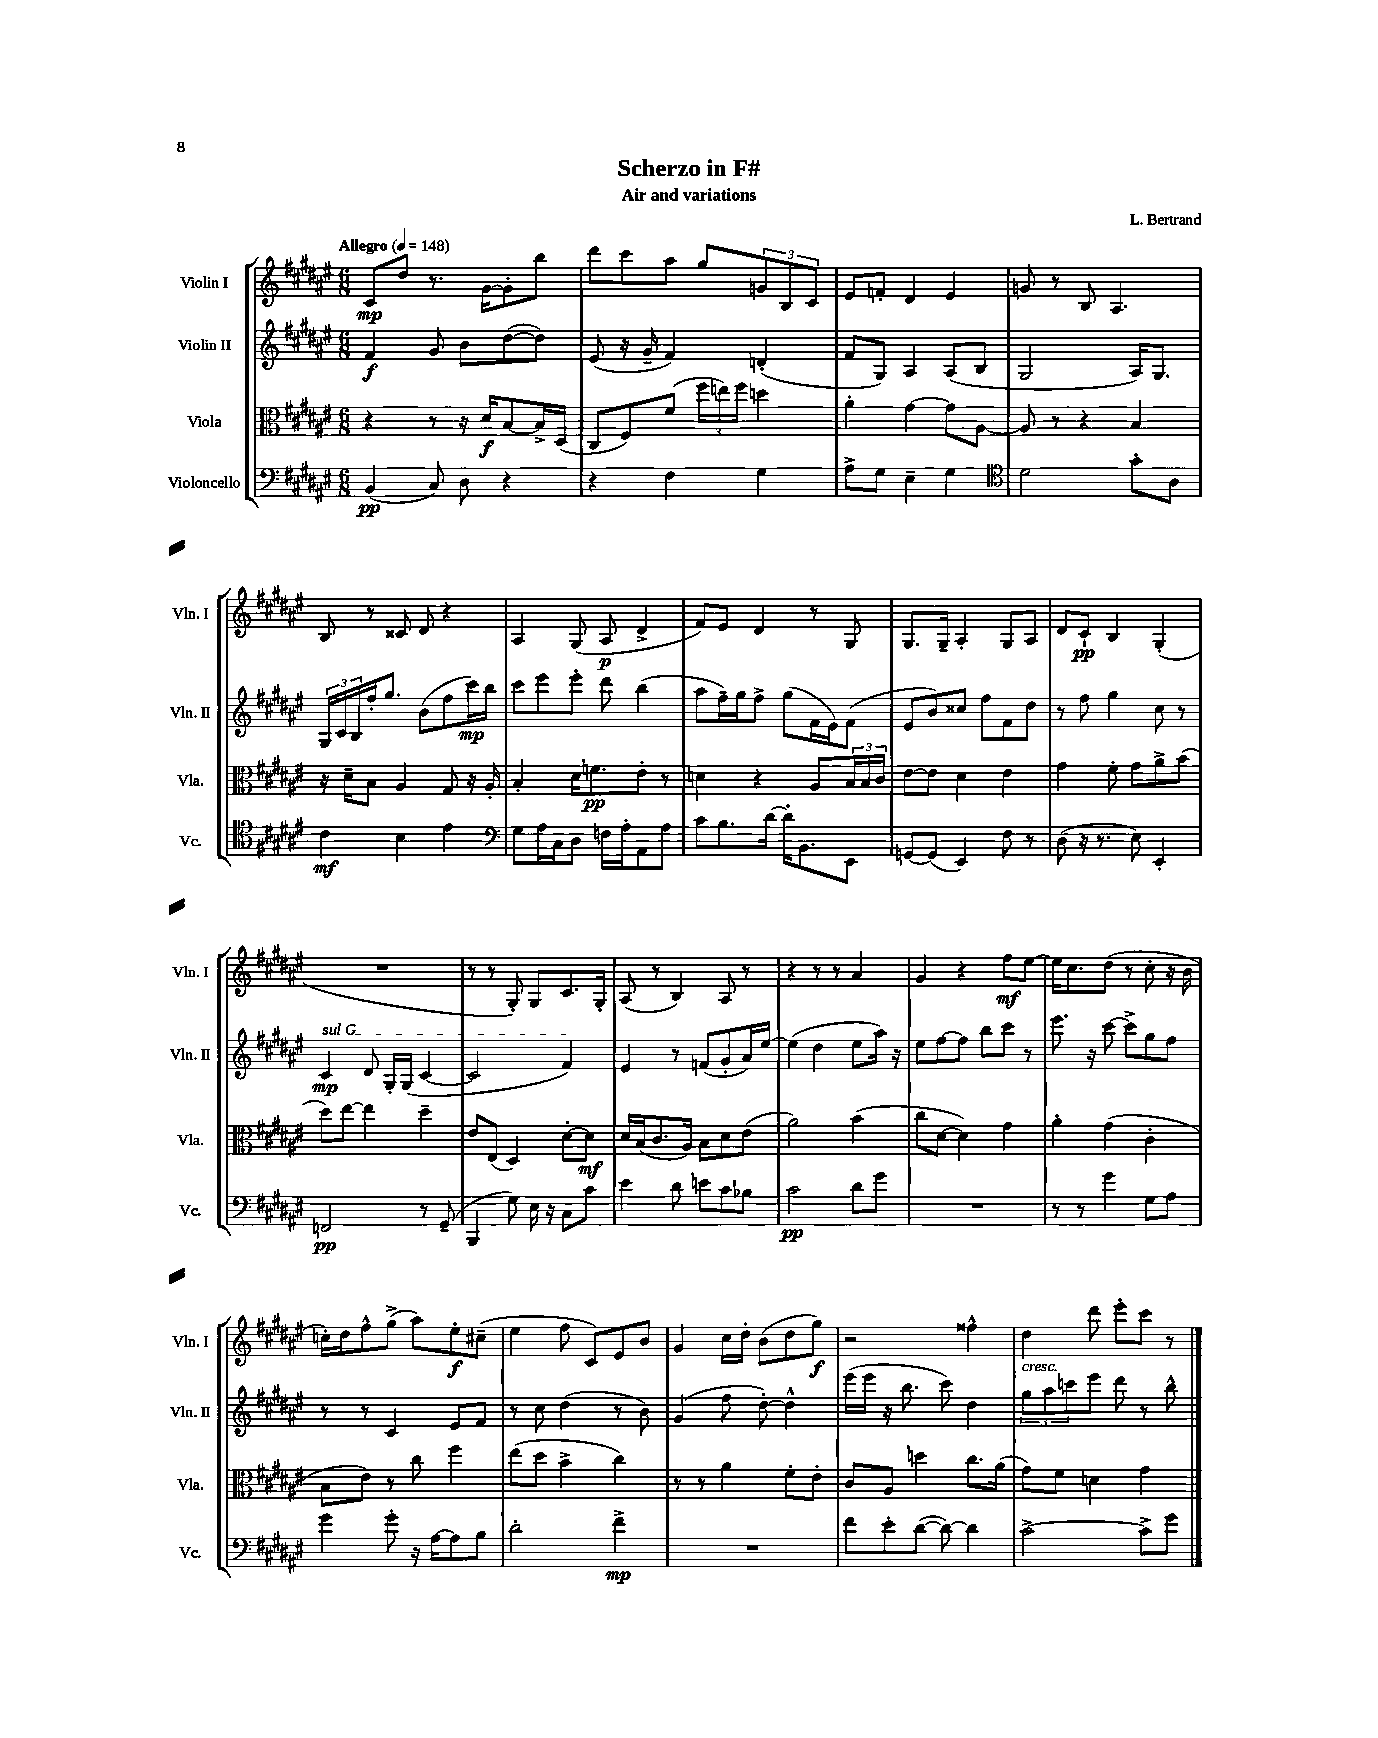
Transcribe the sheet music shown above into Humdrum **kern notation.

**kern	**dynam	**kern	**dynam	**kern	**dynam	**kern	**dynam
*part4	*part4	*part3	*part3	*part2	*part2	*part1	*part1
*staff4	*staff4	*staff3	*staff3	*staff2	*staff2	*staff1	*staff1
*I"Violoncello	*	*I"Viola	*	*I"Violin II	*	*I"Violin I	*
*I'Vc.	*	*I'Vla.	*	*I'Vln. II	*	*I'Vln. I	*
*clefF4	*	*clefC3	*	*clefG2	*	*clefG2	*
*k[f#c#g#d#a#e#]	*	*k[f#c#g#d#a#e#]	*	*k[f#c#g#d#a#e#]	*	*k[f#c#g#d#a#e#]	*
*M6/8	*	*M6/8	*	*M6/8	*	*M6/8	*
*MM148	*	*MM148	*	*MM148	*	*MM148	*
=1	=1	=1	=1	=1	=1	=1	=1
!	!	!	!	!	!	!LO:TX:a:B:t=Allegro	!
(4BB/	pp	4r	.	4f#/	f	8c#/L	mp
.	.	.	.	.	.	8dd#/J	.
8C#/)	.	8r	.	8g#/	.	8.r	.
8D#\	.	16r	.	8b\L	.	.	.
.	.	16d#/KL	f	.	.	[16g#\KL	.
4r	.	[8B/	.	([8dd#\	.	8g#'\]	.
.	.	16B^/L]	.	8dd#\J])	.	8bb\J	.
.	.	(16D#/JJ	.	.	.	.	.
=2	=2	=2	=2	=2	=2	=2	=2
4r	.	8C#/L	.	(8e#/	.	8ddd#\L	.
.	.	8F#/)	.	16r	.	8ccc#\	.
.	.	.	.	16g#~/	.	.	.
4F#\	.	(8f#/J	.	4f#/)	.	8aa#\J	.
.	.	24ff#\LL	.	.	.	8gg#/L	.
.	.	24een\)	.	.	.	.	.
.	.	24ff#\JJ	.	.	.	.	.
4G#\	.	4ddn\	.	(4dn'/	.	12gn/	.
.	.	.	.	.	.	12B/	.
.	.	.	.	.	.	12c#/J	.
=3	=3	=3	=3	=3	=3	=3	=3
8A#^\L	.	4a#'\	.	8f#/L	.	8e#/L	.
8G#\J	.	.	.	8G#/J)	.	8fn'/J	.
4E#~\	.	[4g#\	.	4A#/	.	4d#/	.
4G#\	.	8g#\L]	.	(8A#/L	.	4e#/	.
.	.	[8A#\J	.	8B/J	.	.	.
=4	=4	=4	=4	=4	=4	=4	=4
*clefC4	*	*	*	*	*	*	*
2d#\	.	8A#/]	.	2G#/	.	8gn/	.
.	.	8r	.	.	.	8r	.
.	.	4r	.	.	.	8B/	.
.	.	.	.	.	.	4.A#/	.
8g#'\L	.	4B/	.	16A#/KL)	.	.	.
.	.	.	.	8.G#/J	.	.	.
8A#\J	.	.	.	.	.	.	.
!!LO:LB:g=z
=5	=5	=5	=5	=5	=5	=5	=5
4c#\	mf	16r	.	24G#/LL	.	8B/	.
.	.	.	.	24c#/	.	.	.
.	.	16d#~\KL	.	.	.	.	.
.	.	.	.	24B/	.	.	.
.	.	8B\J	.	16ff#'/J	.	8r	.
.	.	.	.	8.gg#/J	.	.	.
4B\	.	4A#/	.	.	.	8c##X/	.
.	.	.	.	(8b\L	.	8d#/	.
4e#\	.	8G#/	.	8ff#\	.	4r	.
.	.	16r	.	16ccc#\L)	mp	.	.
.	.	16A#'/	.	16bb\JJ	.	.	.
=6	=6	=6	=6	=6	=6	=6	=6
*clefF4	*	*	*	*	*	*	*
8G#\L	.	4B'/	.	8ccc#\L	.	4A#/	.
16A#\L	.	.	.	8eee#\	.	.	.
16C#\J	.	.	.	.	.	.	.
8D#\J	.	16d#\KL	.	8eee#'\J	.	(8G#/	.
.	.	8.fn\	pp	.	.	.	.
16Fn\LL	.	.	.	8ddd#\	.	8A#/	p
16A#'\J	.	.	.	.	.	.	.
8AA#\	.	8e#'\J	.	(4bb\	.	4d#^/	.
8A#\J	.	8r	.	.	.	.	.
=7	=7	=7	=7	=7	=7	=7	=7
8c#\L	.	4dn\	.	8aa#\L	.	8f#/L)	.
8.B\	.	.	.	16ff#~\L)	.	8e#/J	.
.	.	.	.	16gg#\J	.	.	.
.	.	4r	.	8ff#^\J	.	4d#/	.
[16d#\Jk	.	.	.	.	.	.	.
16d#'\KL]	.	.	.	(8gg#\L	.	.	.
8.BB\	.	.	.	.	.	.	.
.	.	8A#/L	.	16f#\L	.	8r	.
.	.	.	.	16e#\J)	.	.	.
8EE#\J	.	24B/L	.	(8f#\J	.	8G#/	.
.	.	24B/	.	.	.	.	.
.	.	24c#/JJ	.	.	.	.	.
=8	=8	=8	=8	=8	=8	=8	=8
[8GGn/L	.	[8e#\L	.	8e#/L	.	8.G#/L	.
(8GG/J]	.	8e#\J]	.	8b/)	.	.	.
.	.	.	.	.	.	16G#~/Jk	.
4EE#/)	.	4d#\	.	8cc##X/J	.	4A#'/	.
.	.	.	.	8ff#\L	.	.	.
8F#\	.	4e#\	.	8f#\	.	8G#/L	.
8r	.	.	.	8dd#\J	.	8A#/J	.
=9	=9	=9	=9	=9	=9	=9	=9
(8D#\	.	4g#\	.	8r	.	8d#/L	.
16r	.	.	.	8ff#\	.	8c#`/J	pp
8.r	.	.	.	.	.	.	.
.	.	8f#'\	.	4gg#\	.	4B/	.
8E#\)	.	8g#\L	.	.	.	.	.
4EE#'/	.	8a#^\	.	8cc#\	.	(4G#'/	.
.	.	(8b\J	.	8r	.	.	.
!!LO:LB:g=z
=10	=10	=10	=10	=10	=10	=10	=10
!	!	!	!	!LO:TX:a:i:t=sul G	!	!	!
2FFn/	pp	8dd#\L)	.	4c#/	mp	2.r	.
.	.	[8ee#\J	.	.	.	.	.
.	.	4ee#\]	.	8d#/	.	.	.
.	.	.	.	16G#'/LL	.	.	.
.	.	.	.	(16G#/JJ	.	.	.
8r	.	4dd#~\	.	[4c#/	.	.	.
(8GG#~/	.	.	.	.	.	.	.
=11	=11	=11	=11	=11	=11	=11	=11
4BBB/	.	8e#/L	.	2c#/]	.	8r	.
.	.	(8E#/J	.	.	.	8r	.
8G#\)	.	4D#/)	.	.	.	8G#'/)	.
16E#\	.	.	.	.	.	8G#/L	.
16r	.	.	.	.	.	.	.
8C#\L	.	[8d#'\L	.	4f#/)	.	8.c#/	.
8c#\J	.	8d#\J]	mf	.	.	.	.
.	.	.	.	.	.	16G#'/Jk	.
=12	=12	=12	=12	=12	=12	=12	=12
4e#\	.	16d#/LL	.	4e#/	.	(8A#/	.
.	.	(16B/J	.	.	.	.	.
.	.	8.c#/	.	.	.	8r	.
8d#\	.	.	.	8r	.	4B/)	.
.	.	16A#/Jk)	.	.	.	.	.
8en\L	.	8B\L	.	(8fn/L	.	.	.
8c#\	.	8d#\	.	8g#'/	.	8A#/	.
8B-X\J	.	(8e#\J	.	16a#/L)	.	8r	.
.	.	.	.	[16ee#/JJ	.	.	.
=13	=13	=13	=13	=13	=13	=13	=13
2c#\	pp	2a#\)	.	(4ee#\]	.	4r	.
.	.	.	.	4dd#\	.	8r	.
.	.	.	.	.	.	8r	.
8d#\L	.	(4b\	.	8ee#\L	.	4a#/	.
8g#\J	.	.	.	16aa#\Jk)	.	.	.
.	.	.	.	16r	.	.	.
=14	=14	=14	=14	=14	=14	=14	=14
2.r	.	8cc#\L	.	8ee#\L	.	4g#/	.
.	.	[8d#\J	.	[8ff#\	.	.	.
.	.	4d#\])	.	8ff#\J]	.	4r	.
.	.	.	.	8bb\L	.	.	.
.	.	4g#\	.	8ccc#\J	.	8ff#\L	mf
.	.	.	.	8r	.	[8ee#\J	.
=15	=15	=15	=15	=15	=15	=15	=15
8r	.	4a#'\	.	8.eee#\	.	16ee#\KL]	.
.	.	.	.	.	.	8.cc#\	.
8r	.	.	.	.	.	.	.
.	.	.	.	16r	.	.	.
4g#\	.	(4g#\	.	[8ccc#\	.	(8dd#\J	.
.	.	.	.	8ccc#^\L]	.	8r	.
8G#\L	.	4c#'\	.	8gg#\	.	8cc#'\	.
8A#\J	.	.	.	8ff#\J	.	16r	.
.	.	.	.	.	.	16b\	.
!!LO:LB:g=z
=16	=16	=16	=16	=16	=16	=16	=16
4g#\	.	8B\L	.	8r	.	16ccn'\LL)	.
.	.	.	.	.	.	16dd#\J	.
.	.	8e#\J)	.	8r	.	8ff#^^\	.
8g#'\	.	8r	.	4c#/	.	(8gg#^\J	.
16r	.	8cc#\	.	.	.	8aa#\L)	.
[16A#\KL	.	.	.	.	.	.	.
8A#\]	.	4ff#\	.	8e#/L	.	8ee#'\	f
8B\J	.	.	.	8f#/J	.	(8cc#X~\J	.
=17	=17	=17	=17	=17	=17	=17	=17
2d#'\	.	(8ee#\L	.	8r	.	4ee#\	.
.	.	8dd#\J	.	8cc#\	.	.	.
.	.	4b^\	.	(4dd#\	.	8ff#\	.
.	.	.	.	.	.	8c#/L)	.
4f#^\	mp	4cc#\)	.	8r	.	8e#/	.
.	.	.	.	8b\)	.	8b/J	.
=18	=18	=18	=18	=18	=18	=18	=18
2.r	.	8r	.	(4g#/	.	4g#/	.
.	.	8r	.	.	.	.	.
.	.	4a#\	.	8ff#\	.	16cc#\LL	.
.	.	.	.	.	.	16dd#'\JJ	.
.	.	.	.	[8dd#'\)	.	(8b\L	.
.	.	8f#'\L	.	4dd#^^\]	.	8dd#\	.
.	.	8e#'\J	.	.	.	8gg#\J)	f
=19	=19	=19	=19	=19	=19	=19	=19
8f#\L	.	8c#/L	.	(16eee#\LL	.	2r	.
.	.	.	.	16eee#\JJ	.	.	.
8e#'\	.	8A#/J	.	16r	.	.	.
.	.	.	.	8.bb\	.	.	.
([8d#\J	.	4ddn\	.	.	.	.	.
8d#\_)	.	.	.	8ccc#\)	.	.	.
4d#\]	.	8.cc#\L	.	4dd#\	.	4ff##X^^\	.
.	.	(16a#\Jk	.	.	.	.	.
=20	=20	=20	=20	=20	=20	=20	=20
!	!	!	!	!LO:TX:a:i:t=cresc.	!	!	!
[2c#^\	.	8g#\L)	.	12gg#\L	.	4dd#\	.
.	.	.	.	12aa#\	.	.	.
.	.	8f#\J	.	.	.	.	.
.	.	.	.	12cccn\	.	.	.
.	.	4dn\	.	8eee#\J	.	8ddd#\	.
.	.	.	.	8ddd#\	.	8eee#'\L	.
8c#^\L]	.	4g#\	.	8r	.	8ccc#\J	.
8g#\J	.	.	.	8bb^^\	.	8r	.
==	==	==	==	==	==	==	==
*-	*-	*-	*-	*-	*-	*-	*-
